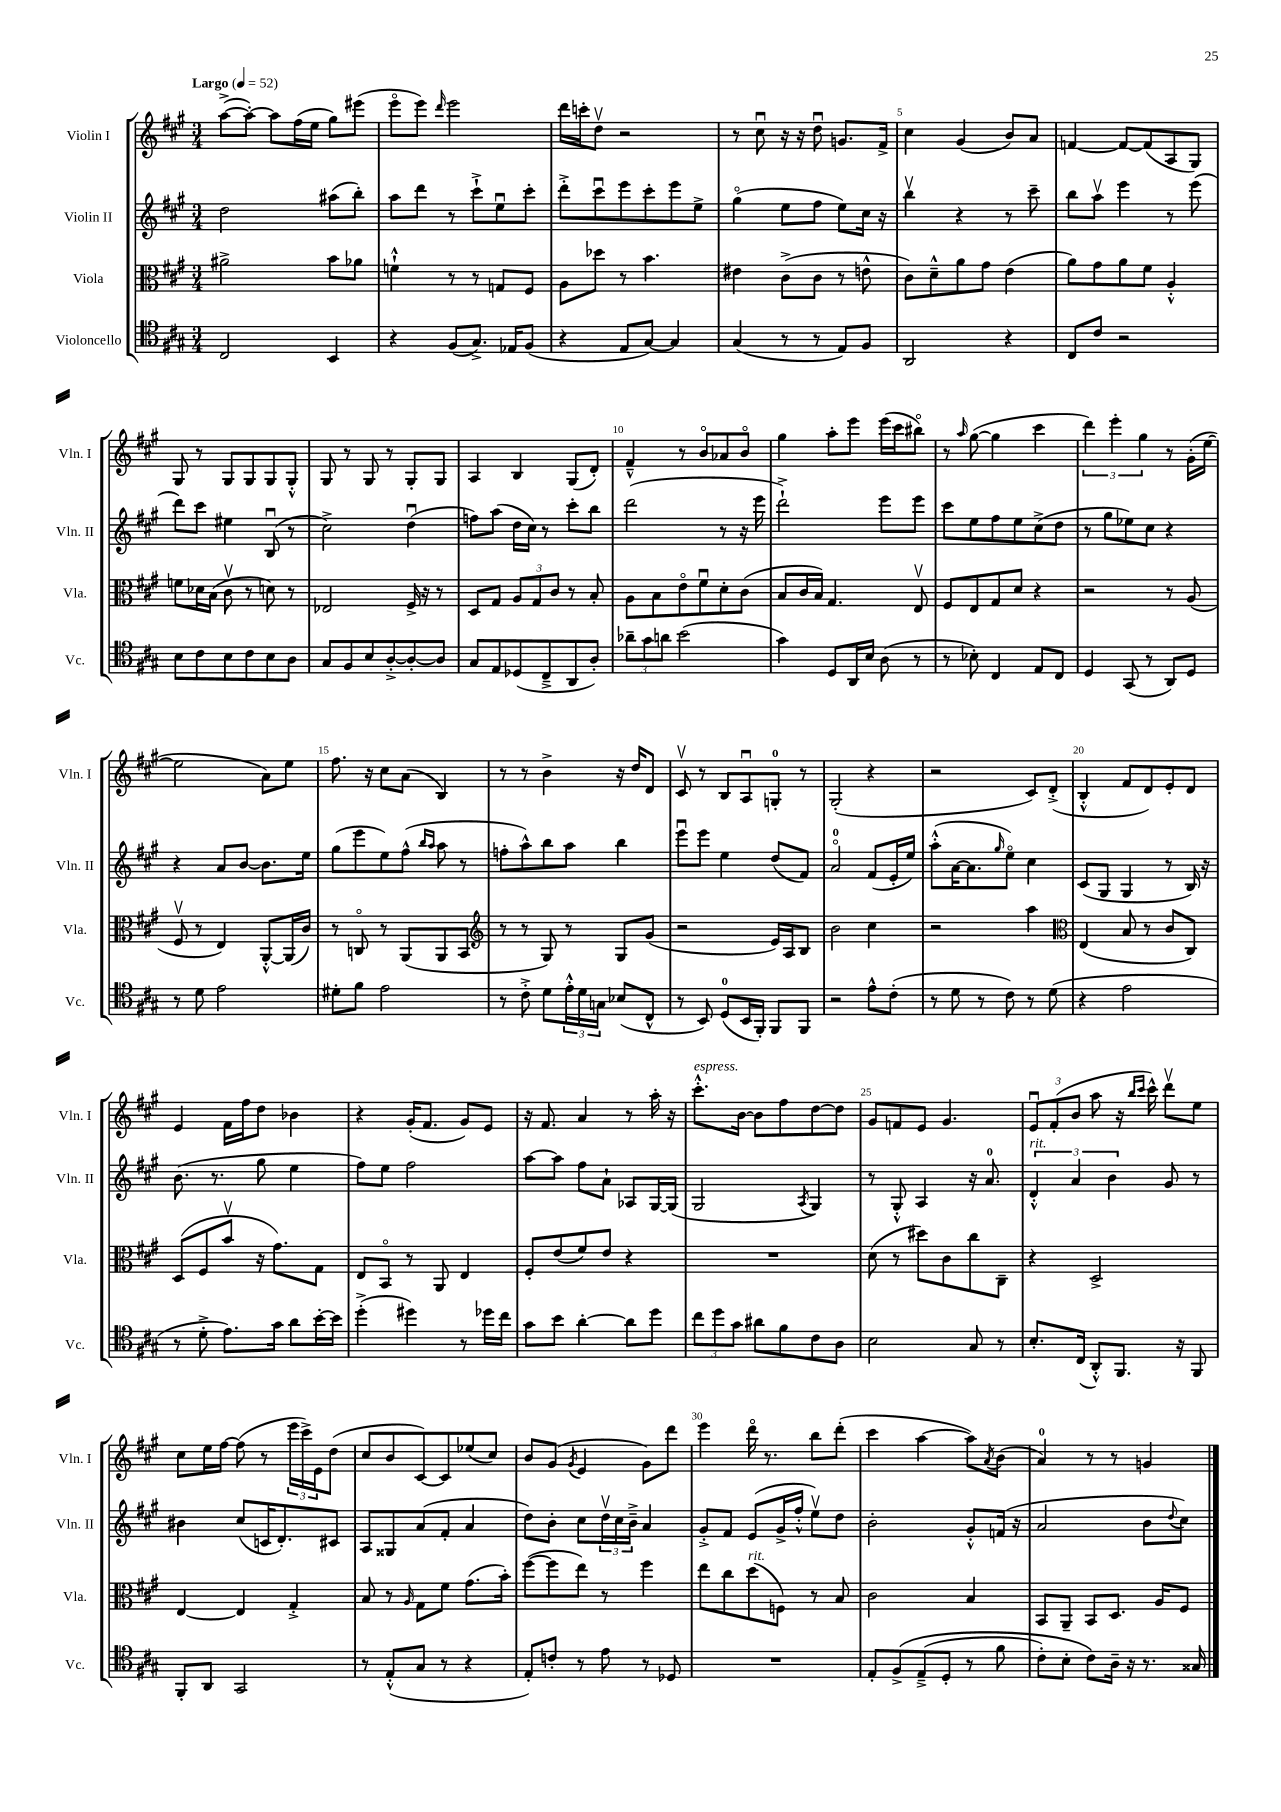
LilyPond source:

<<
\new StaffGroup <<
\new Staff = "s0" \with { instrumentName = "Violin I" shortInstrumentName = "Vln. I" } {
    \clef treble \key a \major \numericTimeSignature \time 3/4 \tempo "Largo" 4 = 52
    a''8~->( a''8~-.) a''8 fis''16( e''16 gis''8) eis'''8( |
    e'''8\flageolet e'''8) \grace { d'''16 } e'''2 |
    d'''16 c'''16-. d''8\upbow r2 |
    r8 cis''8\downbow r16 r16 d''8\downbow g'8. fis'16-> |
    cis''4 gis'4( b'8) a'8 |
    f'4~ f'8~ f'8( a8 gis8) |
    gis8 r8 gis8 gis8 gis8 gis8-.-^ |
    gis8 r8 gis8 r8 gis8-. gis8 |
    a4 b4 gis8( d'8-.) |
    fis'4---^ r8 b'8\flageolet aes'8 b'8\flageolet |
    gis''4 a''8-. e'''8 e'''16( cis'''16 bis''8\flageolet) |
    r8 \grace { a''16 } gis''8~( gis''4 cis'''4 |
    \tuplet 3/2 { d'''4) e'''4-. gis''4 } r8 gis'16-.( e''16~ |
    e''2 a'8) e''8 |
    fis''8. r16 cis''8 a'8( b4) |
    r8 r8 b'4-> r16 d''16 d'8 |
    cis'8\upbow r8 b8 a8\downbow g8-0-. r8 |
    gis2-.( r4 |
    r2 cis'8) d'8-.->( |
    b4-.-^ fis'8 d'8) e'8-. d'8 |
    e'4 fis'16 fis''16 d''8 bes'4 |
    r4 gis'16-.( fis'8. gis'8) e'8 |
    r16 fis'8. a'4 r8 a''16-. r16 |
    cis'''8.-.-^^\markup { \italic "espress." } b'16~ b'8 fis''8 d''8~ d''8 |
    gis'8 f'8 e'8 gis'4. |
    \tuplet 3/2 { e'8\downbow fis'8-.( b'8 } a''8 r16 \grace { b''16 cis'''16 } cis'''16-^) d'''8\upbow e''8 |
    cis''8 e''16 fis''16~ fis''8( r8 \tuplet 3/2 { e'''16 cis'''16->) e'16 } d''8( |
    cis''8 b'8 cis'8~) cis'8 ees''8( cis''8) |
    b'8 gis'8( \acciaccatura { gis'8 } e'4 gis'8) d'''8 |
    e'''4 d'''16\flageolet r8. b''8 d'''8-.( |
    cis'''4 a''4~ a''8) \acciaccatura { a'8 } b'8( |
    a'4-0) r8 r8 g'4 \bar "|." |
}
\new Staff = "s1" \with { instrumentName = "Violin II" shortInstrumentName = "Vln. II" } {
    \clef treble \key a \major \numericTimeSignature \time 3/4
    d''2 ais''8( b''8-.) |
    a''8 d'''8 r8 cis'''8-!-> e''8\downbow cis'''8-. |
    d'''8-.-> cis'''8\downbow e'''8 cis'''8-. e'''8 e''8-> |
    gis''4\flageolet( e''8 fis''8 e''8) cis''16 r16 |
    b''4\upbow r4 r8 cis'''8-- |
    b''8 a''8\upbow e'''4 r8 e'''8( |
    d'''8) cis'''8 eis''4 b8\downbow( r8 |
    cis''2->) d''4\downbow( |
    f''8) a''8( d''16 cis''16) r8 cis'''8-. b''8 |
    d'''2( r8 r16 e'''16 |
    d'''2-!->) e'''8 e'''8 |
    cis'''8 e''8 fis''8 e''8 cis''8->( d''8 |
    r8 gis''8 ees''8) cis''8 r4 |
    r4 a'8 b'8~ b'8. e''16 |
    gis''8( e'''8 e''8) fis''8-^( \grace { b''16 a''16 } a''8 r8 |
    f''8-. a''8-^) b''8 a''8 b''4 |
    e'''8\downbow e'''8 e''4 d''8( fis'8) |
    a'2-0\flageolet fis'8( e'16-. e''16) |
    a''8-.-^( a'16~ a'8. \grace { gis''16 } e''8\flageolet) cis''4 |
    cis'8( gis8 gis4 r8 b16) r16 |
    b'8.( r8. gis''8 e''4 |
    fis''8) e''8 fis''2 |
    a''8~ a''8 fis''8 a'8-! aes8 gis16~ gis16( |
    gis2 \acciaccatura { a8 } gis4) |
    r8 gis8-.-^ a4 r16 a'8.-0 |
    \tuplet 3/2 { d'4-.-^^\markup { \italic "rit." } a'4 b'4 } gis'8 r8 |
    bis'4 cis''8( c'16 d'8.-.) cis'8 |
    a8 gisis8 a'8( fis'8-. a'4 |
    d''8) b'8-. cis''8 \tuplet 3/2 { d''16\upbow cis''16 b'16---> } a'4 |
    gis'8-.-> fis'8 e'8( gis'16-> fis''16-.-^ e''8\upbow) d''8 |
    b'2-. gis'8-.-^ f'16( r16 |
    a'2 b'8 \appoggiatura { d''8 } cis''8) \bar "|." |
}
\new Staff = "s2" \with { instrumentName = "Viola" shortInstrumentName = "Vla." } {
    \clef alto \key a \major \numericTimeSignature \time 3/4
    ais'2-> b'8 aes'8 |
    f'4-!-^ r8 r8 g8 fis8 |
    a8 des''8 r8 b'4. |
    eis'4 cis'8->( cis'8 r8 e'8-^ |
    cis'8) d'8---^ a'8 gis'8 e'4( |
    a'8) gis'8 a'8 fis'8 a4-.-^ |
    f'8 des'16 b16( cis'8\upbow r8 d'8) r8 |
    ees2 fis16-> r16 r8 |
    d8 gis8 \tuplet 3/2 { a8 gis8 cis'8 } r8 b8-. |
    a8 b8 e'8\flageolet fis'8\downbow d'8-. cis'8( |
    b8 cis'16 b16) gis4. e8\upbow |
    fis8 e8 gis8 d'8 r4 |
    r2 r8 a8( |
    fis8\upbow r8 e4) a,8~-.-^ a,16( cis'16) |
    r8 c8\flageolet r8 a,8( a,8 b,8 |
    \clef treble r8 r8 gis8) r8 gis8 gis'8( |
    r2 e'16) a16 b8 |
    b'2 cis''4 |
    r2 a''4 |
    \clef alto e4( b8 r8 cis'8 cis8) |
    d8( fis8 b'8\upbow r16 gis'8.) gis8 |
    e8 b,8\flageolet r8 a,8 e4 |
    fis8-. e'8( fis'8) e'8 r4 |
    R2. |
    d'8( r8 dis''8) cis'8 cis''8 cis8-- |
    r4 d2-> |
    e4~ e4 gis4-.-> |
    b8 r8 \grace { a16 } gis8 fis'8 gis'8.( b'16-.) |
    fis''8~( fis''8 e''8) r8 fis''4 |
    e''8 cis''8 d''8^\markup { \italic "rit." }( f8) r8 b8 |
    cis'2 b4 |
    b,8 a,8-- b,8 d8. a16 fis8 \bar "|." |
}
\new Staff = "s3" \with { instrumentName = "Violoncello" shortInstrumentName = "Vc." } {
    \clef tenor \key a \major \numericTimeSignature \time 3/4
    cis2 b,4 |
    r4 fis8( gis8.->) ees16 fis8( |
    r4 e8 gis8~) gis4 |
    gis4( r8 r8 e8) fis8 |
    a,2 r4 |
    cis8 cis'8 r2 |
    b8 cis'8 b8 cis'8 b8 a8 |
    gis8 fis8 b8 a8~-.-> a8~-. a8 |
    gis8 e8 des8( cis8---> a,8 a8-.) |
    \tuplet 3/2 { aes'8-- gis'8 a'8 } b'2( |
    gis'4) d8 a,16 b16 a8( r8 |
    r8 bes8-.) cis4 e8 cis8 |
    d4 gis,8( r8 a,8) d8 |
    r8 d'8 e'2 |
    dis'8-. fis'8 e'2 |
    r8 cis'8-.-> d'8 \tuplet 3/2 { e'16-.-^ d'16 g16 } bes8( cis8-^ |
    r8 b,8) d8-0( b,16 fis,16-.) fis,8 fis,8 |
    r2 e'8-^ cis'8-.( |
    r8 d'8 r8 cis'8) r8 d'8( |
    r4 e'2 |
    r8 d'8-.-> e'8.) gis'16 a'8 b'16~-. b'16 |
    d''4-.->( dis''4) r8 des''16 cis''16 |
    gis'8 b'8 a'4~-. a'8 d''8 |
    \tuplet 3/2 { cis''8 d''8 gis'8 } ais'8 fis'8 cis'8 a8 |
    b2 gis8 r8 |
    b8.-. cis16( a,8-.-^) fis,8. r16 fis,8 |
    fis,8-. a,8 gis,2 |
    r8 e8-.-^( gis8 r8 r4 |
    e8-.) c'8-. r8 e'8 r8 des8 |
    R2. |
    e8-. fis8->\( e8--->( d8-. r8 fis'8 |
    cis'8-.) b8-. cis'8\) a16-- r16 r8. gisis16 \bar "|." |
}
>>
>>
\layout { \context { \Score \override BarNumber.break-visibility = ##(#f #t #t) barNumberVisibility = #(every-nth-bar-number-visible 5) } }
